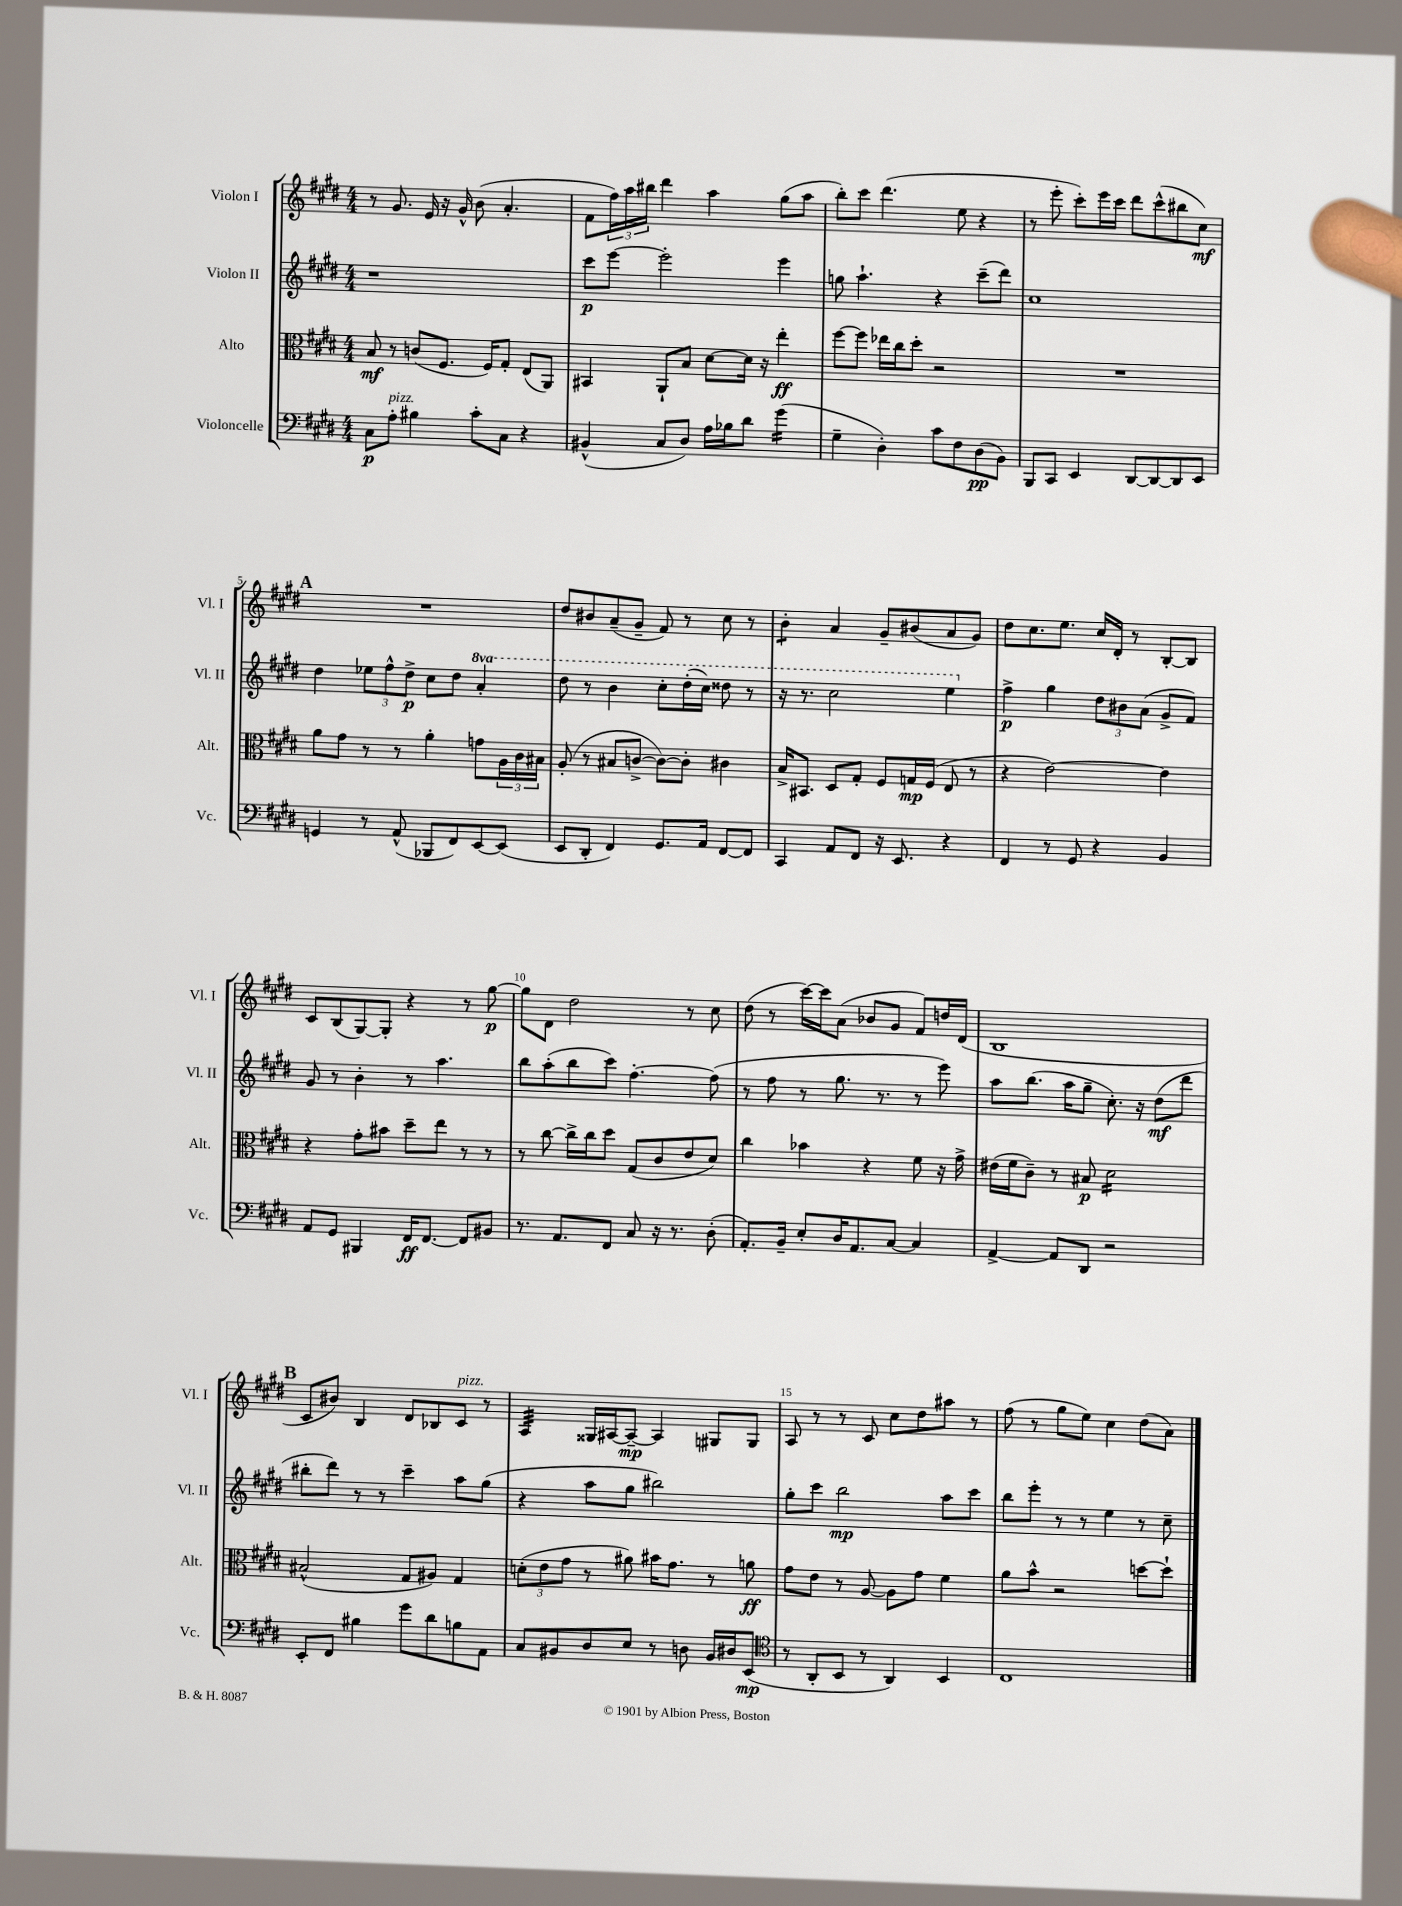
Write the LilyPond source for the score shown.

<<
\new StaffGroup <<
\new Staff = "s0" \with { instrumentName = "Violon I" shortInstrumentName = "Vl. I" } {
    \clef treble \key e \major \numericTimeSignature \time 4/4
    r8 gis'8. e'16 r16 gis'16-^ b'8( a'4.-. |
    fis'8 \tuplet 3/2 { fis''16) a''16 bis''16 } dis'''4 a''4 gis''8( a''8 |
    b''8-.) cis'''8 dis'''4.( e''8 r4 |
    r8 e'''8-. cis'''8-.) e'''16 cis'''16 dis'''8 cis'''8-^( bis''8 cis''8\mf) |
    \mark \markup { \bold "A" } R1 |
    dis''8 bis'8 a'8--( gis'8-- fis'8) r8 cis''8 r8 |
    b'4:8-. a'4 gis'8-- bis'8( a'8 gis'8) |
    dis''8 cis''8. e''8. cis''16 dis'16-. r8 b8~-. b8 |
    cis'8 b8( gis8~) gis8-. r4 r8 gis''8~\p |
    gis''8 dis'8 dis''2 r8 cis''8 |
    dis''8( r8 cis'''16~) cis'''16 a'8( bes'8 gis'8 fis'8) d''16 dis'16( |
    b1 |
    \mark \markup { \bold "B" } cis'8 bis'8) b4 dis'8 bes8 cis'8^\markup { \italic "pizz." } r8 |
    a4:32 gisis16 ais16~ ais8~--\mp ais4 gis8 gis8 |
    a8 r8 r8 cis'8 cis''8 dis''8 ais''8 r8 |
    fis''8( r8 gis''8 e''8) cis''4 dis''8( a'8) \bar "|." |
}
\new Staff = "s1" \with { instrumentName = "Violon II" shortInstrumentName = "Vl. II" } {
    \clef treble \key e \major \numericTimeSignature \time 4/4 \set Staff.ottavationMarkups = #ottavation-simple-ordinals
    r1 |
    cis'''8\p e'''8~ e'''2-. e'''4 |
    g''8 a''4.-! r4 cis'''8--( dis'''8) |
    cis''1 |
    \mark \markup { \bold "A" } dis''4 \tuplet 3/2 { ees''8 fis''8-^ dis''8->\p } cis''8 dis''8 \ottava #1 a''4-. |
    dis'''8 r8 b''4 cis'''8-. dis'''16-.( cis'''16) disis'''8 r8 |
    r16 r8. cis'''2 e'''4 \ottava #0 |
    fis''4->\p gis''4 \tuplet 3/2 { dis''8 bis'8 a'8( } gis'8-> fis'8) |
    gis'8 r8 b'4-. r8 a''4. |
    b''8 a''8-.( b''8 cis'''8) fis''4.~-. fis''8( |
    r8 fis''8 r8 gis''8. r8. r8 e'''8) |
    a''8 b''8.( a''16 gis''8-- cis''8.-.) r16 dis''8\mf( dis'''8 |
    \mark \markup { \bold "B" } bis''8-. dis'''8) r8 r8 cis'''4-- a''8 gis''8( |
    r4 a''8 gis''8 bis''2) |
    gis''8-. cis'''8 b''2\mp a''8 cis'''8 |
    b''8 e'''8-. r8 r8 e''4 r8 cis''8-- \bar "|." |
}
\new Staff = "s2" \with { instrumentName = "Alto" shortInstrumentName = "Alt." } {
    \clef alto \key e \major \numericTimeSignature \time 4/4
    b8\mf r8 c'8( fis8. fis16) gis8-. e8( a,8) |
    bis,4 a,8-! b8 dis'8~ dis'16 r16 e''4-.\ff |
    fis''8~ fis''8 ees''16 cis''16 dis''8-. r2 |
    R1 |
    \mark \markup { \bold "A" } a'8 gis'8 r8 r8 a'4-. g'8 \tuplet 3/2 { a16 cis'16 bis16 } |
    a8-.( r8 bis8 c'8~-> c'8~) c'8-. cis'4 |
    b16-> bis,8. dis8 gis8-. fis8 g16\mp fis16( e8 r8 |
    r4 e'2~) e'4 |
    r4 gis'8-. bis'8 dis''8-- e''8 r8 r8 |
    r8 cis''8~ cis''16-> cis''16 dis''8 gis8( cis'8 e'8 dis'8) |
    cis''4 bes'4 r4 fis'8 r16 gis'16-> |
    eis'16( fis'16 cis'8--) r8 bis8\p dis'2:16 |
    \mark \markup { \bold "B" } bis2-^( gis8 ais8) gis4 |
    \tuplet 3/2 { d'8-.( e'8 gis'8 } r8 ais'8) bis'16 gis'8. r8 a'8\ff |
    gis'8 e'8 r8 a8~ a8 gis'8 fis'4 |
    a'8 b'8-^ r2 d''8~ d''8-! \bar "|." |
}
\new Staff = "s3" \with { instrumentName = "Violoncelle" shortInstrumentName = "Vc." } {
    \clef bass \key e \major \numericTimeSignature \time 4/4
    cis8\p a8-.^\markup { \italic "pizz." } bis4 cis'8-. cis8 r4 |
    bis,4-^( cis8 dis8) a16 bes16 dis'8 gis'4:16( |
    gis4-- dis4-.) cis'8 fis8 dis8\pp( b,8) |
    b,,8 cis,8 e,4 dis,8~ dis,8~ dis,8 e,8 |
    \mark \markup { \bold "A" } g,4 r8 a,8-^( bes,,8 fis,8) e,8~ e,8( |
    e,8 dis,8-. fis,4) gis,8. a,16 fis,8~ fis,8 |
    cis,4 a,8 fis,8 r16 e,8. r4 |
    fis,4 r8 gis,8 r4 b,4 |
    a,8 gis,8 bis,,4 fis,16\ff fis,8.~ fis,8 bis,8 |
    r8. a,8. fis,8 cis8 r16 r8. dis8-.( |
    a,8.-.) b,16-- e8-. dis16 a,8. cis8~ cis4 |
    a,4~-> a,8 dis,8 r2 |
    \mark \markup { \bold "B" } e,8-. fis,8 bis4 gis'8 dis'8 b8 a,8 |
    cis8 bis,8 dis8 e8 r8 d8 bis,16 dis16 e,8\mp( |
    \clef tenor r8 a,8-. b,8 r8 a,4) b,4 |
    cis1 \bar "|." |
}
>>
>>
\layout { \context { \Score \override BarNumber.break-visibility = ##(#f #t #t) barNumberVisibility = #(every-nth-bar-number-visible 5) } }
